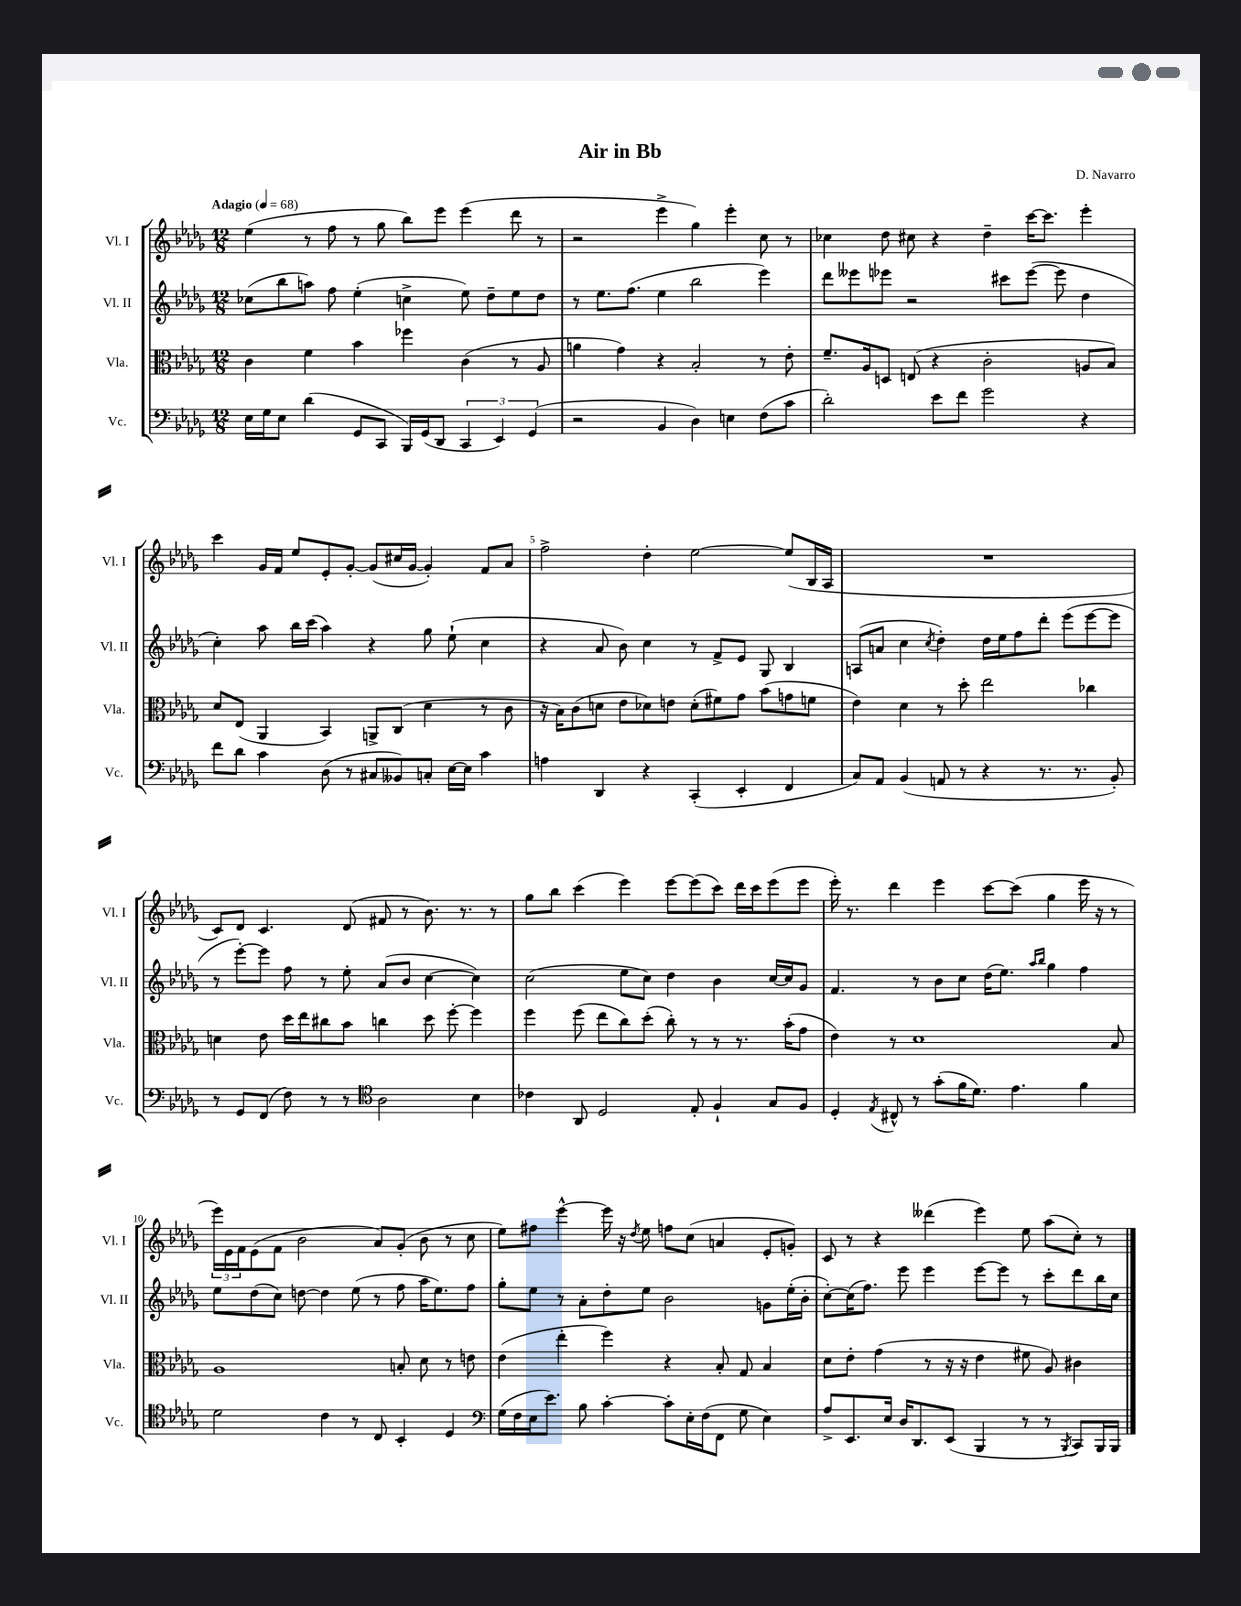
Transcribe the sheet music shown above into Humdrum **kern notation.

**kern	**kern	**kern	**kern
*staff4	*staff3	*staff2	*staff1
*clefF4	*clefC3	*clefG2	*clefG2
*k[b-e-a-d-g-]	*k[b-e-a-d-g-]	*k[b-e-a-d-g-]	*k[b-e-a-d-g-]
*M12/8	*M12/8	*M12/8	*M12/8
*MM68	*MM68	*MM68	*MM68
16E-	4c	(8cc-	(4ee-
16G-	.	.	.
8E-	.	8bb-	.
(4d-	4f	8aa)	8r
.	.	8ff	8ff
8GG-	4b-	(4ee-'	8r
8CC	.	.	8gg-
16BBB-)	4ff-	4cc^	8bb-)
(16GG-	.	.	.
8DD-	.	.	8eee-
6CC	(4c	8ee-)	(4eee-
.	.	8dd-~	.
6EE-)	.	.	.
.	8r	8ee-	8ddd-
(6GG-	.	.	.
.	8A-	8dd-	8r
=	=	=	=
2r	4a	8r	2r
.	.	8.ee-	.
.	4g-)	.	.
.	.	(8.ff	.
4BB-	4r	4ee-	4eee-^
4D-)	2B-'	2bb-	4gg-)
4E	.	.	4eee-'
(8F	8r	4eee-)	8cc
8c	8e-'	.	8r
=	=	=	=
2d-')	8.f~	8ddd-	4cc-
.	.	8eee--	.
.	16A-	.	.
.	8D	8eee-	8dd-
.	(8E	2r	8cc#
8e-	4r	.	4r
8f	.	.	.
2g-	2c'	.	4dd-~
.	.	8ccc#	.
.	.	([8eee-	[16ccc
.	.	.	8.ccc]
.	.	8eee-]	.
4r	8A	4dd-	4eee-'
.	8B-)	.	.
=	=	=	=
8f	8d-	4cc')	4ccc
8d-	(8E-	.	.
4c	4AA-	8aa-	16g-
.	.	.	16f
.	.	16bb-	8ee-
.	.	(16ccc	.
(8D-	4BB-)	4aa-)	8e-'
8r	.	.	[8g-'
8C#	8AA^	4r	(8g-]
8BB--)	(8C	.	16cc#
.	.	.	[16g-
8C'	4d-	8gg-	4g-'])
[16E-	.	(8ee-`	.
16E-]	.	.	.
4c	8r	4cc	8f
.	8c	.	8a-
=	=	=	=
4A	16r	4r	2ff^
.	16B-)	.	.
.	(8c	.	.
4DD-	8d	8a-	.
.	8e-	8b-)	.
4r	8d-)	4cc	4dd-'
.	8e	.	.
(4CC'	(8d-'	8r	[2ee-
.	8f#)	8f^	.
4EE-'	8g-	8e-	.
.	(8b-	8G-	.
4FF	8g	4B-	(8ee-]
.	8f	.	16B-
.	.	.	16A-
=	=	=	=
8C)	4e-)	(8A	1.r
8AA-	.	8a	.
(4BB-	4d-	4cc	.
.	.	8qcc	.
8AA	8r	4dd-')	.
8r	8dd-'	.	.
4r	2ee-	16dd-	.
.	.	16ee-	.
.	.	8ff	.
8.r	.	8ddd-'	.
.	.	(8eee-	.
8.r	.	.	.
.	4cc-	[8eee-	.
8BB-')	.	8eee-]	.
=	=	=	=
8r	4d	8r	8c)
8GG-	.	[8eee-')	8d-
(8FF	8e-	8eee-]	4.c
8F)	16dd-	8ff	.
.	16ee-	.	.
8r	8cc#	8r	.
8r	8b-	8ee-'	(8d-
*clefC4	*	*	*
2A-	4cc	(8a-	8f#
.	.	8b-	8r
.	8dd-	[4cc	8.b-)
.	[8ff'	.	.
.	.	.	8.r
4B-	4ff]	4cc])	.
.	.	.	8r
=	=	=	=
4c-	4ff	(2cc	8gg-
.	.	.	8bb-
8AA-	(8ff	.	(4ccc
2D-	8ee-	.	.
.	8cc)	8ee-	4eee-)
.	(8dd-'	8cc)	.
.	8cc')	4dd-	[8eee-
8E-'	8r	.	(8eee-]
4F`	8r	4b-	8ccc)
.	8.r	.	16ddd-
.	.	.	16ccc
8G-	.	[16cc	(8eee-
.	(16b-'	16cc]	.
8F	8g-	8g-	8eee-
=	=	=	=
4D-'	4e-)	4.f	16eee-')
.	.	.	8.r
8qE-	.	.	.
8C#^^	8r	.	4ddd-
8r	1d-	8r	.
(8g-'	.	8b-	4eee-
16f	.	8cc	.
8.d-)	.	.	.
.	.	(16dd-	[8ccc
.	.	8.ee-)	.
4.e-	.	.	(8ccc]
.	.	16qqaa-	.
.	.	16qqbb-	.
.	.	4gg-	4gg-
4f	.	4ff	16eee-
.	.	.	16r
.	8B-	.	8r
=	=	=	=
2d-	1A-	8ee-	24eee-)
.	.	.	24e-
.	.	.	24f
.	.	(8dd-	(8e-
.	.	8cc)	8f
.	.	[8dd	2b-
4c	.	4dd]	.
8r	.	(8ee-	.
8C	.	8r	8a-)
4BB-'	8B'	8ff	(8g-'
.	8d-	16aa-	8b-
.	.	8.ee-)	.
4D-	8r	.	8r
.	8e	8ff	8cc
=	=	=	=
*clefF4	*	*	*
(16G-	(4e-	8gg-'	8ee-)
16F	.	.	.
16E-	.	8ee-	8ff#
8.e-)	.	.	.
.	4ee-'	8r	[4eee-^^
8B-	.	8a-'	.
[4c'	4ff)	8dd-'	16eee-]
.	.	.	16r
.	.	.	8qdd-
.	.	8ee-	8ee-
8c']	4r	2b-	8ff
16E-'	.	.	(8cc
(16F	.	.	.
8FF	8B-'	.	4a
8G-	8G-	.	.
4E-)	4B-	8g	8e-'
.	.	(16ee-'	8g')
.	.	16b-'	.
=	=	=	=
8A-^	8d-	[8cc')	8c
8.EE-	8e-'	(16cc]	8r
.	.	8.ff)	.
.	(4g-	.	4r
16E-	.	.	.
16D-	.	8eee-	.
8.DD-	.	.	.
.	8r	4eee-	(4ddd--
(8EE-	16r	.	.
.	16r	.	.
4BBB-	4e-	[8eee-	4eee-)
.	.	8eee-]	.
8r	8f#	8r	8ee-
8r	8A-)	8ccc'	(8aa-
8qBBB-	.	.	.
8CC)	4c#	8ddd-	8cc')
16BBB-	.	16bb-	8r
16BBB-	.	16cc	.
==	==	==	==
*-	*-	*-	*-
